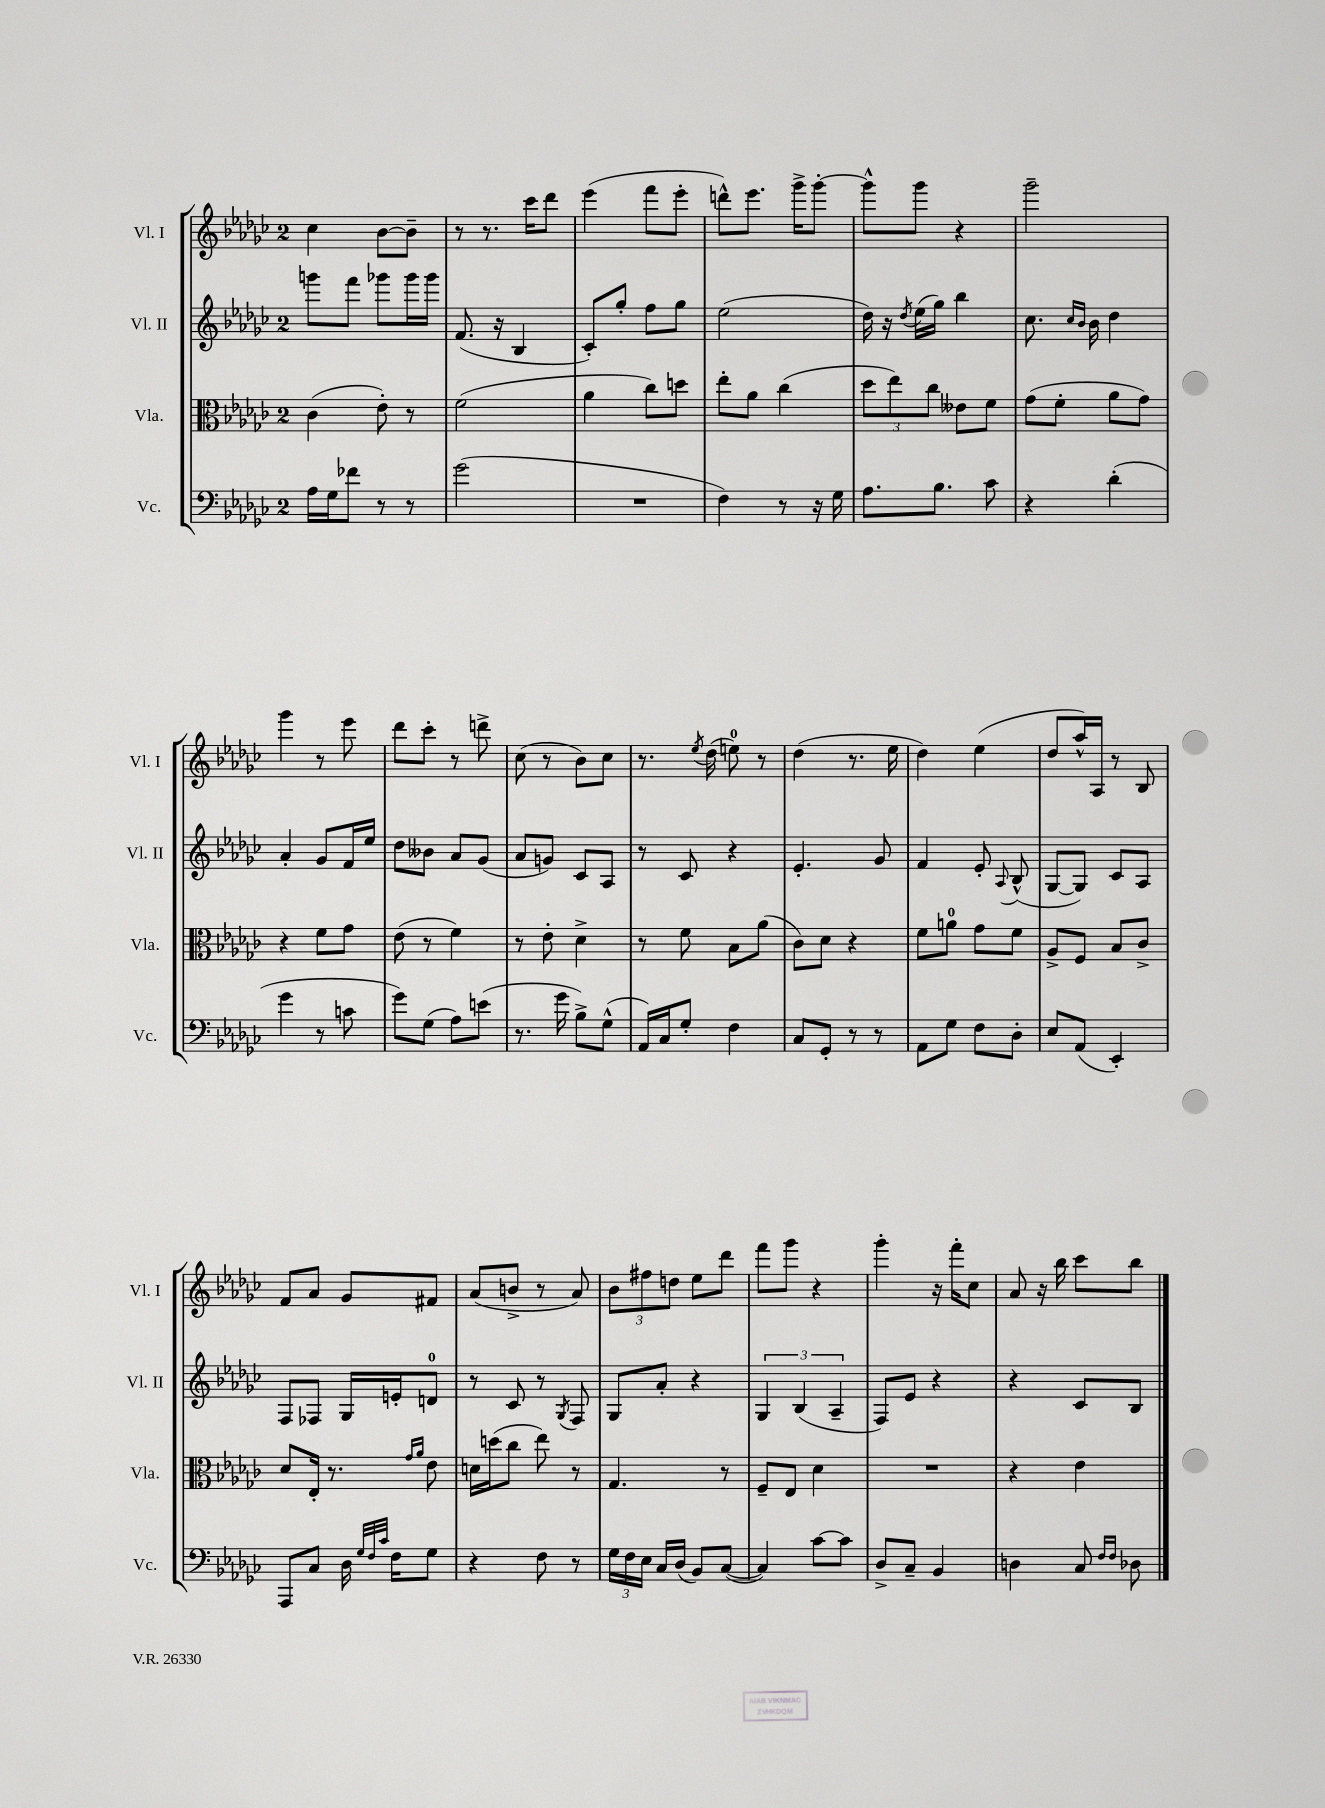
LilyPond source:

<<
\new StaffGroup <<
\new Staff = "s0" \with { instrumentName = "Vl. I" shortInstrumentName = "Vl. I" } {
    \clef treble \key ges \major \once \override Staff.TimeSignature.style = #'single-digit \time 2/4
    \autoBeamOff ces''4 bes'8[~ bes'8]-- |
    r8 r8. ces'''16[ des'''8] |
    ees'''4( f'''8[ ees'''8]-. |
    d'''8[-^) ees'''8.] ges'''16[-> ges'''8]~-. |
    ges'''8[-^ ges'''8] r4 |
    ges'''2-- |
    ges'''4 r8 ees'''8 |
    des'''8[ ces'''8]-. r8 d'''8-> |
    ces''8( r8 bes'8[) ces''8] |
    r8. \acciaccatura { ees''8 } des''16( e''8-0) r8 |
    des''4( r8. ees''16 |
    des''4) ees''4( |
    des''8[ aes''16-^) aes16] r8 bes8 |
    f'8[ aes'8] ges'8[ fis'8] |
    aes'8[( b'8]-> r8 aes'8) |
    \tuplet 3/2 { bes'8[ fis''8 d''8] } ees''8[ des'''8] |
    f'''8[ ges'''8] r4 |
    ges'''4-. r16 f'''16[-. ces''8] |
    aes'8 r16 bes''16 ces'''8[ bes''8] \bar "|." |
}
\new Staff = "s1" \with { instrumentName = "Vl. II" shortInstrumentName = "Vl. II" } {
    \clef treble \key ges \major \once \override Staff.TimeSignature.style = #'single-digit \time 2/4
    \autoBeamOff g'''8[ f'''8] ges'''8[ ges'''16 ges'''16] |
    f'8.( r16 bes4 |
    ces'8[-.) ges''8]-. f''8[ ges''8] |
    ees''2( |
    des''16) r16 \acciaccatura { des''8 } ees''16[( ges''16]) bes''4 |
    ces''8. \grace { ces''16[ bes'16] } bes'16 des''4 |
    aes'4-. ges'8[ f'16 ees''16] |
    des''8[ beses'8] aes'8[ ges'8]( |
    aes'8[ g'8]) ces'8[ aes8] |
    r8 ces'8 r4 |
    ees'4.-. ges'8 |
    f'4 ees'8-. \appoggiatura { aes8 } bes8-^( |
    ges8[~ ges8]) ces'8[ aes8] |
    f8[ fes8] ges16[ e'16-. d'8]-0 |
    r8 ces'8 r8 \acciaccatura { ges8 } f8 |
    ges8[ aes'8]-. r4 |
    \tuplet 3/2 { ges4 bes4( aes4-- } |
    f8[) ees'8] r4 |
    r4 ces'8[ bes8] \bar "|." |
}
\new Staff = "s2" \with { instrumentName = "Vla." shortInstrumentName = "Vla." } {
    \clef alto \key ges \major \once \override Staff.TimeSignature.style = #'single-digit \time 2/4
    \autoBeamOff ces'4( ees'8-.) r8 |
    f'2( |
    aes'4 ces''8[) d''8] |
    ees''8[-. aes'8] ces''4( |
    \tuplet 3/2 { des''8[ ees''8) ces''8] } eeses'8[ f'8] |
    ges'8[( f'8]-. aes'8[ ges'8]) |
    r4 f'8[ ges'8] |
    ees'8( r8 f'4) |
    r8 ees'8-. des'4-> |
    r8 f'8 bes8[ aes'8]( |
    ces'8[) des'8] r4 |
    f'8[ a'8]-0 ges'8[ f'8] |
    aes8[-> f8] bes8[ ces'8]-> |
    des'8[ ees16]-. r8. \grace { ges'16[ aes'16] } ees'8 |
    d'16[ d''16( ces''8] ees''8) r8 |
    ges4. r8 |
    f8[-- ees8] des'4 |
    R2 |
    r4 ees'4 \bar "|." |
}
\new Staff = "s3" \with { instrumentName = "Vc." shortInstrumentName = "Vc." } {
    \clef bass \key ges \major \once \override Staff.TimeSignature.style = #'single-digit \time 2/4
    \autoBeamOff aes16[ ges16 fes'8] r8 r8 |
    ges'2( |
    R2 |
    f4) r8 r16 ges16 |
    aes8.[ bes8.] ces'8 |
    r4 des'4-.( |
    ges'4 r8 c'8 |
    ges'8[) ges8]( aes8[) e'8]( |
    r8. ges'16 bes8[->) ges8]-^( |
    aes,16[) ces16 ges8]-. f4 |
    ces8[ ges,8]-. r8 r8 |
    aes,8[ ges8] f8[ des8]-. |
    ees8[ aes,8]( ees,4-.) |
    aes,,8[ ces8] des16 \grace { ges32[ f32 ces'32] } f16[ ges8] |
    r4 f8 r8 |
    \tuplet 3/2 { ges16[ f16 ees16] } ces16[ des16]( bes,8[) ces8]~( |
    ces4) ces'8[~ ces'8] |
    des8[-> ces8]-- bes,4 |
    d4 ces8 \grace { f16[ f16] } des8 \bar "|." |
}
>>
>>
\layout { \context { \Score \remove "Bar_number_engraver" } }
